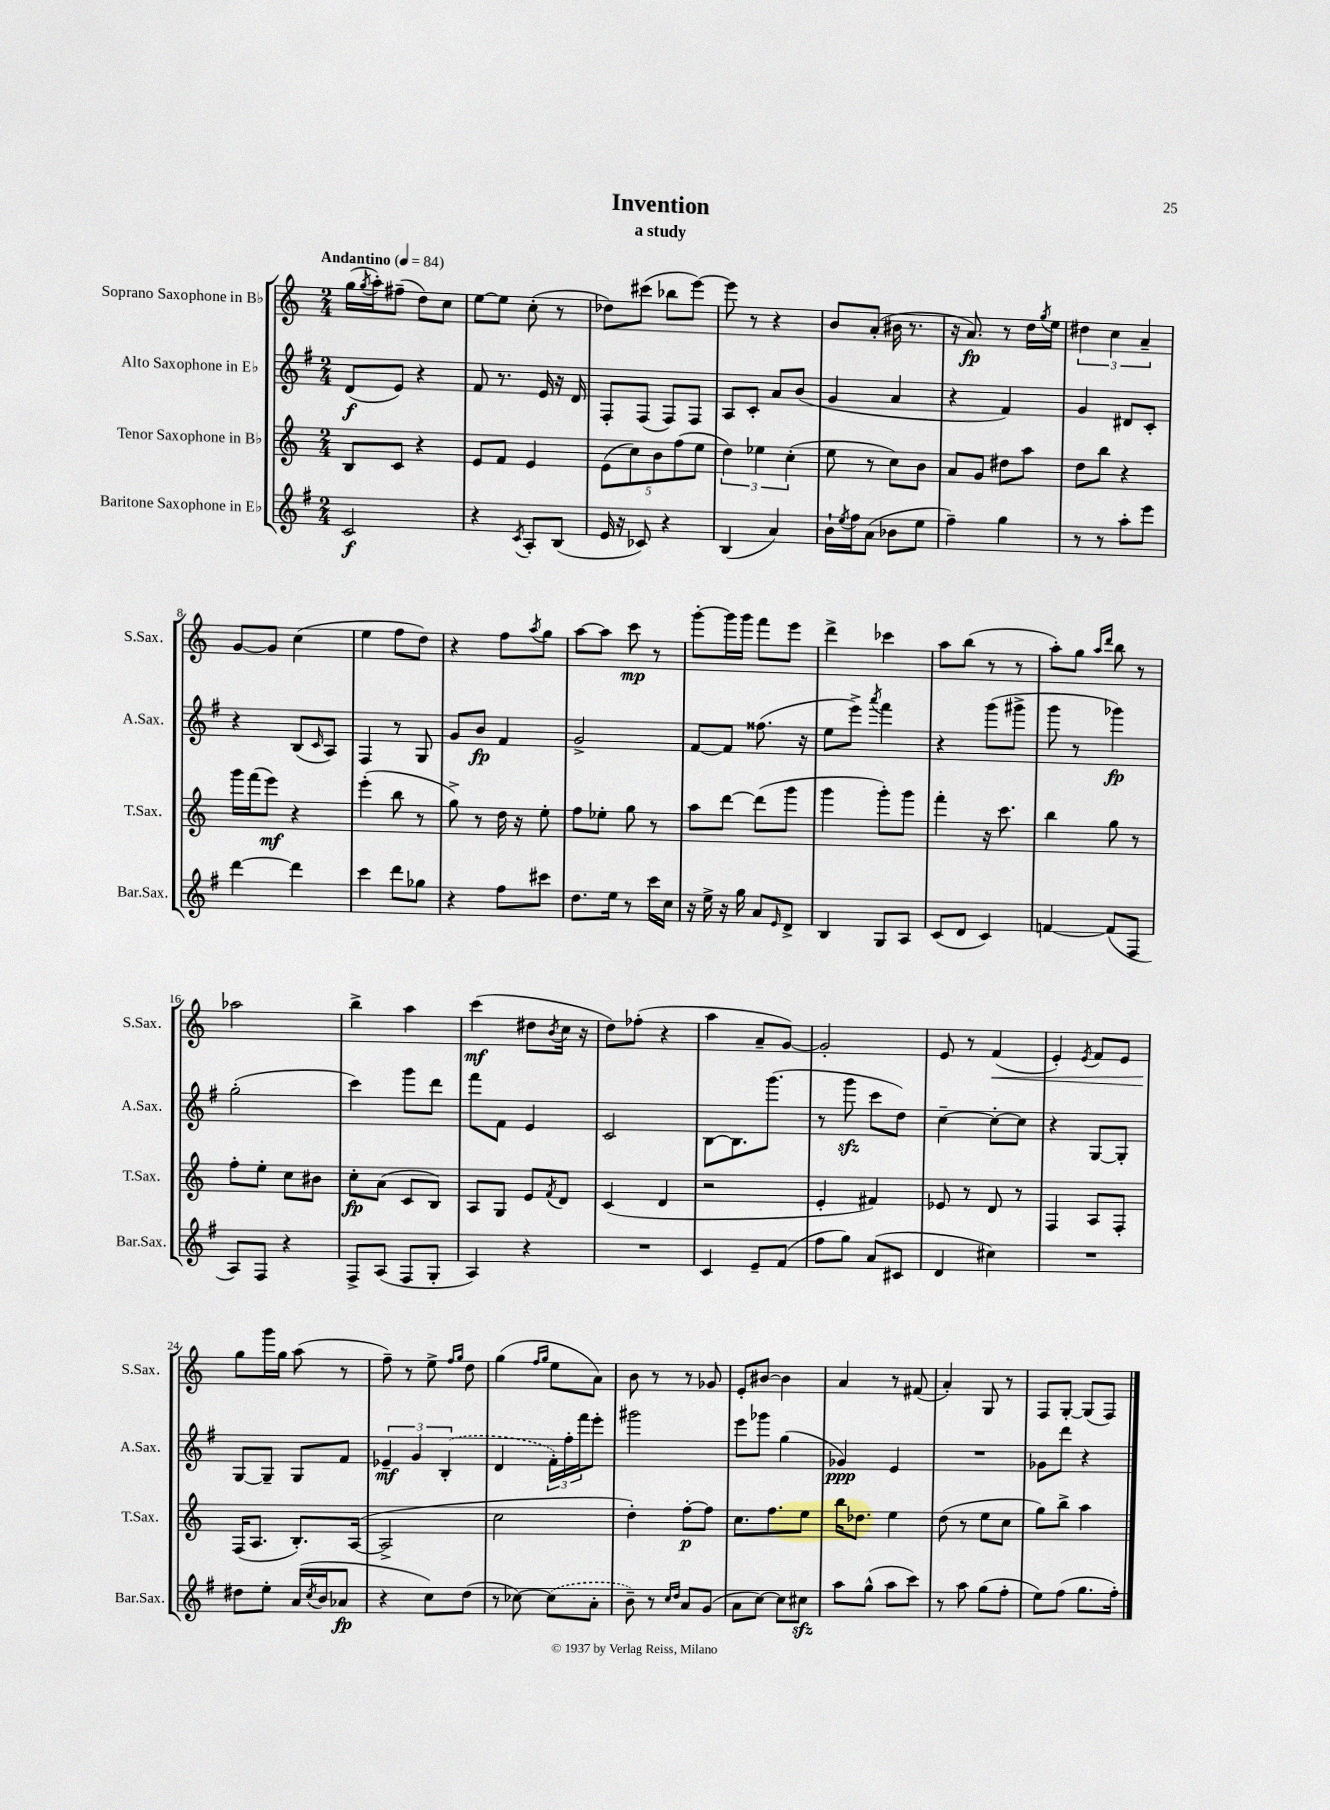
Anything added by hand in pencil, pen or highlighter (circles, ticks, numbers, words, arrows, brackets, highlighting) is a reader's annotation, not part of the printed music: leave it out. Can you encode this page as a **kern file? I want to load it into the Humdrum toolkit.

**kern	**kern	**kern	**kern
*staff4	*staff3	*staff2	*staff1
*clefG2	*clefG2	*clefG2	*clefG2
*k[f#]	*k[]	*k[f#]	*k[]
*M2/4	*M2/4	*M2/4	*M2/4
*MM84	*MM84	*MM84	*MM84
2c	8B	(8d	(16gg
.	.	.	8qgg
.	.	.	16aa')
.	8c	8e)	(8ff#~
.	4r	4r	8dd)
.	.	.	8cc
=	=	=	=
4r	8e	8f#	[8ee
.	8f	8.r	8ee]
8qc	.	.	.
8A'	4e	.	(8cc'
.	.	16e	.
(8B	.	16r	8r
.	.	16d	.
=	=	=	=
16e	(10e	8F#'	8dd-)
16r	.	.	.
.	10cc)	.	.
8c-)	.	(8F#	(8ccc#
.	10b	.	.
4r	.	8F#)	8bb-
.	(10ff	.	.
.	.	8F#	[8eee)
.	10ee	.	.
=	=	=	=
(4B	6dd)	8A	8eee]
.	.	8c'	8r
.	6ee-	.	.
4a)	.	8a	4r
.	(6cc'	.	.
.	.	(8b	.
=	=	=	=
16b`	8ee	4g	8b
8qee	.	.	.
16ff#	.	.	.
(8a	8r	.	(8a'
8b-	8cc)	4a	16b#
.	.	.	8.r
8ee	8b	.	.
=	=	=	=
4ff#~)	8a	4r	16r
.	.	.	8.a)
.	8g	.	.
4gg	8dd#	4f#)	8r
.	8aa	.	16dd
.	.	.	8qgg
.	.	.	16ee
=	=	=	=
8r	8dd	4g	6dd#
8r	8bb	.	.
.	.	.	6cc
8aa'	4r	8d#	.
.	.	.	6a~
8eee	.	8c'	.
=	=	=	=
[4ddd	16ggg	4r	[8g
.	(16fff	.	.
.	8eee)	.	8g]
4ddd]	4r	(8B	(4cc
.	.	16qqc	.
.	.	8A)	.
=	=	=	=
4ccc	(4eee'	4F#	4ee
8ddd	8bb	8r	8ff
8gg-	8r	8G	8dd)
=	=	=	=
4r	8gg^)	8g	4r
.	8r	8b	.
8ff#	16dd	4f#	8ff
.	16r	.	.
.	.	.	8qaa
8ccc#	8ee'	.	8gg
=	=	=	=
8.dd	8ff	2g^	[8aa
.	8ee-'	.	8aa]
16ee	.	.	.
8r	8gg	.	8ccc
16ccc	8r	.	8r
16cc	.	.	.
=	=	=	=
16r	8aa	[8f#	[8ggg'
16ee^	.	.	.
16r	[8ddd	8f#]	16ggg]
16gg	.	.	16ggg
8a	(8ddd]	(8.ff##	8fff
16qqe	.	.	.
8d^	8ggg	.	8eee
.	.	16r	.
=	=	=	=
4B	4ggg	8ee	4ddd^
.	.	8eee^)	.
.	.	8qaaa	.
8G	8ggg')	4fff#	4ccc-
8A	8ggg	.	.
=	=	=	=
(8c	4fff'	4r	8aa
8d	.	.	(8bb
4c)	16r	(8ggg	8r
.	8.ccc	.	.
.	.	8ggg#^	8r
=	=	=	=
[4f	4bb	8ggg	8aa')
.	.	8r	8gg
.	.	.	16qqaa
.	.	.	16qqddd
(8f]	8gg	4ggg-)	8bb
8F#	8r	.	8r
=	=	=	=
8A)	8ff'	(2gg'	2aa-
8F#	8ee'	.	.
4r	8cc	.	.
.	8b#	.	.
=	=	=	=
8F#^	8cc'	4ccc)	4bb^
(8A	(8a	.	.
8F#	8c	8ggg	4aa
8G'	8B)	8ddd	.
=	=	=	=
4A)	8A	8fff#	(4ccc
.	8G	8f#	.
4r	8e	4e	8dd#
.	8qf	.	8qb
.	8d	.	16cc
.	.	.	16r
=	=	=	=
2r	(4c	2c	8dd)
.	.	.	(8ff-'
.	4d	.	4r
=	=	=	=
4c	2r	[8B	4aa
.	.	8.B]	.
8e~	.	.	8a~
.	.	(8.ggg	.
(8f#	.	.	[8g)
=	=	=	=
8ff#	4e'	8r	2g']
8gg)	.	8ggg	.
(8a	4f#)	8ccc	.
8c#	.	8dd)	.
=	=	=	=
4d	8e-	[4cc~	8e
.	8r	.	8r
4cc#)	8d	8cc'_	(4f
.	8r	8cc]	.
=	=	=	=
2r	4F	4r	4e')
.	.	.	8qe
.	8A	[8G	8f
.	8F'	8G']	8e
=	=	=	=
8dd#	(16F	[8G	8gg
.	8.A	.	.
8ee'	.	8G~]	16ggg
.	.	.	16gg
(16a	8.B')	8G	(8aa
8qcc	.	.	.
16b	.	.	.
8a-	.	8f#	8r
.	([16A	.	.
=	=	=	=
4r	2A^]	6e-~	8ff~)
.	.	.	8r
.	.	6g	.
8cc)	.	.	8ee^
.	.	(6B'	.
.	.	.	16qqff
.	.	.	16qqgg
(8dd	.	.	8dd
=	=	=	=
8r	2cc	4d	(4gg
[8cc-)	.	.	.
.	.	.	16qqff
.	.	.	16qqgg
(8cc-]	.	24f#')	8ee
.	.	24ff#'	.
.	.	24fff#	.
8a'	.	8eee'	8a)
=	=	=	=
8b~)	4dd')	2ggg#	8b
8r	.	.	8r
16qqcc	.	.	.
16qqdd	.	.	.
8a	[8ff'	.	8r
(8g	8ff]	.	8g-
=	=	=	=
8a	8.cc	8eee	8e'
[8cc)	.	8ggg-	[8b#
.	8.ff	.	.
8cc]	.	(4gg	4b#]
8cc#	8ee	.	.
=	=	=	=
8aa	16bb	4g-)	4a
.	8.dd-	.	.
(8gg^^	.	.	.
8aa	4ee	4e	8r
8ccc)	.	.	(8f#
=	=	=	=
8r	(8dd	2r	4a')
8aa	8r	.	.
(8gg	8ee	.	8G
8ff#'	8cc	.	8r
=	=	=	=
8ee)	8gg)	8g-	8F
(8ff#	8bb^	8ddd	[8G'
8.gg	4aa	4r	(8G]
.	.	.	8F)
16ff#')	.	.	.
==	==	==	==
*-	*-	*-	*-
